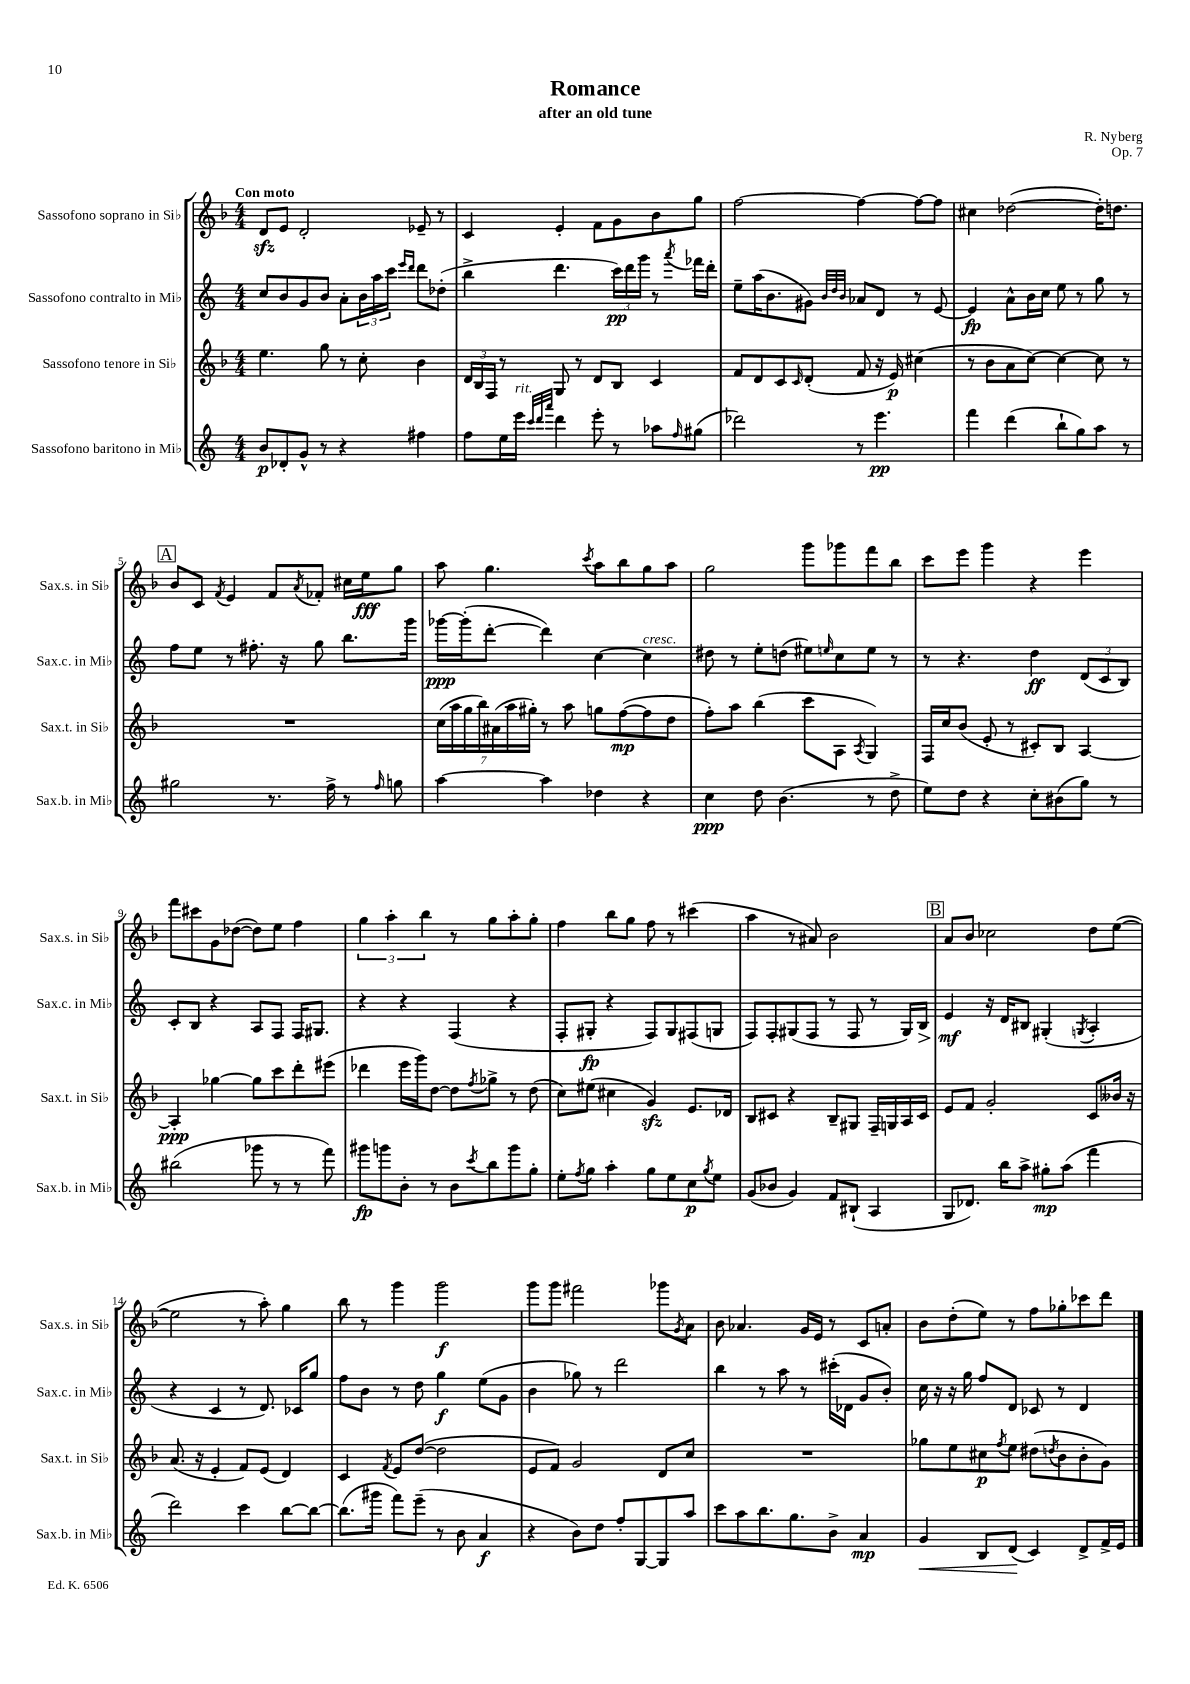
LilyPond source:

\header { title = "Romance" composer = "R. Nyberg" subtitle = "after an old tune" opus = "Op. 7" }
<<
\new StaffGroup <<
\new Staff = "s0" \with { instrumentName = "Sassofono soprano in Sib" shortInstrumentName = "Sax.s. in Sib" } {
    \clef treble \key f \major \numericTimeSignature \time 4/4 \tempo "Con moto"
    d'8\sfz e'8 d'2-. ees'8-- r8 |
    c'4 e'4-. f'8 g'8 bes'8 g''8 |
    f''2~ f''4~ f''8~ f''8 |
    cis''4 des''2~( des''16-.) d''8. |
    \mark \markup { \box "A" } bes'8 c'8 \acciaccatura { f'8 } e'4 f'8 \acciaccatura { a'8 } fes'8-. cis''16 e''16\fff g''8 |
    a''8 g''4. \acciaccatura { c'''8 } a''8 bes''8 g''8 a''8 |
    g''2 g'''8 ges'''8 f'''8 bes''8 |
    c'''8 e'''8 g'''4 r4 e'''4 |
    f'''8 cis'''8 g'8 des''8~( des''8) e''8 f''4 |
    \tuplet 3/2 { g''4 a''4-. bes''4 } r8 g''8 a''8-. g''8-. |
    f''4 bes''8 g''8 f''8 r8 cis'''4( |
    a''4 r8 ais'8) bes'2 |
    \mark \markup { \box "B" } a'8 bes'8 ces''2 d''8 e''8~( |
    e''2 r8 a''8-.) g''4 |
    bes''8 r8 g'''4 g'''2\f |
    g'''8 g'''8 fis'''2 ges'''8 \acciaccatura { g'8 } a'8 |
    bes'8 aes'4. g'16 e'16 r8 c'8 a'8-. |
    bes'8 d''8-.( e''8) r8 f''8 ges''8-. ces'''8 d'''8 \bar "|." |
}
\new Staff = "s1" \with { instrumentName = "Sassofono contralto in Mib" shortInstrumentName = "Sax.c. in Mib" } {
    \clef treble \key c \major \numericTimeSignature \time 4/4
    c''8 b'8 g'8 b'8 a'8-. \tuplet 3/2 { b'16 a''16 c'''16 } \grace { e'''16 d'''16 } d'''8 des''8-.( |
    b''4-> d'''4. \tuplet 3/2 { c'''16\pp) d'''16 g'''16 } r8 \acciaccatura { a'''8 } fes'''16 d'''16-. |
    e''8-- a''16( b'8. gis'8) \grace { b'32 d''32 b'32 } aes'8 d'8 r8 e'8~ |
    e'4\fp a'8-^ b'16 c''16 e''8 r8 g''8 r8 |
    \mark \markup { \box "A" } f''8 e''8 r8 fis''8.-. r16 g''8 b''8. g'''16 |
    ges'''16~\ppp ges'''16-.( d'''8~-. d'''4) c''4~ c''4^\markup { \italic "cresc." } |
    dis''8 r8 e''8-. d''8( eis''8) \grace { e''16 } c''8 e''8 r8 |
    r8 r4. d''4\ff \tuplet 3/2 { d'8( c'8 b8) } |
    c'8-. b8 r4 a8 f8 f16 gis8. |
    r4 r4 f4( r4 |
    f8-. gis8-.\fp r4 f8) gis8 fis8( g8 |
    f8) f8-. gis8( f8 r8 f8 r8 gis16) b16\> |
    \mark \markup { \box "B" } e'4\mf\! r16 d'16 bis8 gis4-.( \acciaccatura { g8 } a4-. |
    r4 c'4 r8 d'8.) ces'16 g''8 |
    f''8 b'8 r8 d''8 g''4\f e''8( g'8 |
    b'4 ges''8) r8 d'''2 |
    b''4 r8 a''8 r8 cis'''16-.( des'16 g'8 b'8-.) |
    c''16 r16 r16 g''16 f''8 d'8 ces'8 r8 d'4 \bar "|." |
}
\new Staff = "s2" \with { instrumentName = "Sassofono tenore in Sib" shortInstrumentName = "Sax.t. in Sib" } {
    \clef treble \key f \major \numericTimeSignature \time 4/4
    e''4. g''8 r8 c''8-. bes'4 |
    \tuplet 3/2 { d'16 bes16 f16 } r8 g8 r8 d'8 bes8 c'4 |
    f'8 d'8 c'8 \grace { c'16 } d'8-.( f'8 r16 e'16\p) cis''4( |
    r8 bes'8 a'8 c''8~) c''4~ c''8 r8 |
    \mark \markup { \box "A" } R1 |
    \tuplet 7/4 { c''16( a''16 g''16 bes''16) ais'16( a''16 gis''16-.) } r8 a''8 g''8 f''8~\mp( f''8 d''8 |
    f''8-.) a''8 bes''4( c'''8 a8 \acciaccatura { a8 } g4) |
    f16 c''16 bes'8( e'8-. r8 cis'8-.) bes8 a4~ |
    a4-.\ppp ges''4~ ges''8 c'''8 d'''8-. eis'''8( |
    des'''4 e'''16 g'''16) d''8~ d''8 \acciaccatura { f''8 } ges''8-> r8 d''8( |
    c''8) eis''8( cis''4 g'4\sfz) e'8. des'16 |
    bes8 cis'8 r4 bes8-- gis8 f16-- g16 a16 cis'16 |
    \mark \markup { \box "B" } e'8 f'8 g'2-. c'8 beses'16 r16 |
    a'8.( r16 e'4-. f'8) e'8( d'4) |
    c'4 \acciaccatura { f'8 } e'8 d''8~( d''2 |
    e'8 f'8) g'2 d'8 c''8 |
    R1 |
    ges''8 e''8 cis''8\p \acciaccatura { f''8 } e''8 dis''8( \acciaccatura { d''8 } bes'8 bes'8-. g'8) \bar "|." |
}
\new Staff = "s3" \with { instrumentName = "Sassofono baritono in Mib" shortInstrumentName = "Sax.b. in Mib" } {
    \clef treble \key c \major \numericTimeSignature \time 4/4
    b'8\p des'8-. g'8-^ r8 r4 fis''4 |
    f''8 e''16 e'''16^\markup { \italic "rit." } \grace { c'''32 d'''32 a'''32 } d'''4 e'''8-. r8 aes''8 \grace { f''16 } gis''8( |
    des'''2) r8 e'''4.\pp |
    f'''4 d'''4( b''8-! g''8) a''8 r8 |
    \mark \markup { \box "A" } gis''2 r8. f''16-> r8 \grace { f''16 } g''8 |
    a''4~ a''4 des''4 r4 |
    c''4\ppp d''8 b'4.( r8 d''8-> |
    e''8) d''8 r4 c''8-. bis'8( g''8) r8 |
    bis''2( ges'''8 r8 r8 f'''8) |
    gis'''8\fp g'''8 b'8-. r8 b'8 \acciaccatura { c'''8 } b''8 g'''8 g''8-. |
    e''8-. \acciaccatura { f''8 } g''8 a''4-. g''8 e''8 c''8\p \acciaccatura { g''8 } e''8 |
    g'8( bes'8 g'4) f'8 bis8-!( a4 |
    \mark \markup { \box "B" } g8 des'8.) b''16 a''8-> gis''8-.\mp a''8( f'''4 |
    d'''2) c'''4 b''8~ b''8~ |
    b''8.( gis'''16 f'''8) e'''8--( r8 b'8 a'4\f |
    r4 b'8) d''8 f''8-. g8~ g8 a''8 |
    c'''8 a''8 b''8. g''8. b'8-> a'4\mp |
    g'4\< b8 d'8\!( c'4) d'8-> f'16-> e'16 \bar "|." |
}
>>
>>
